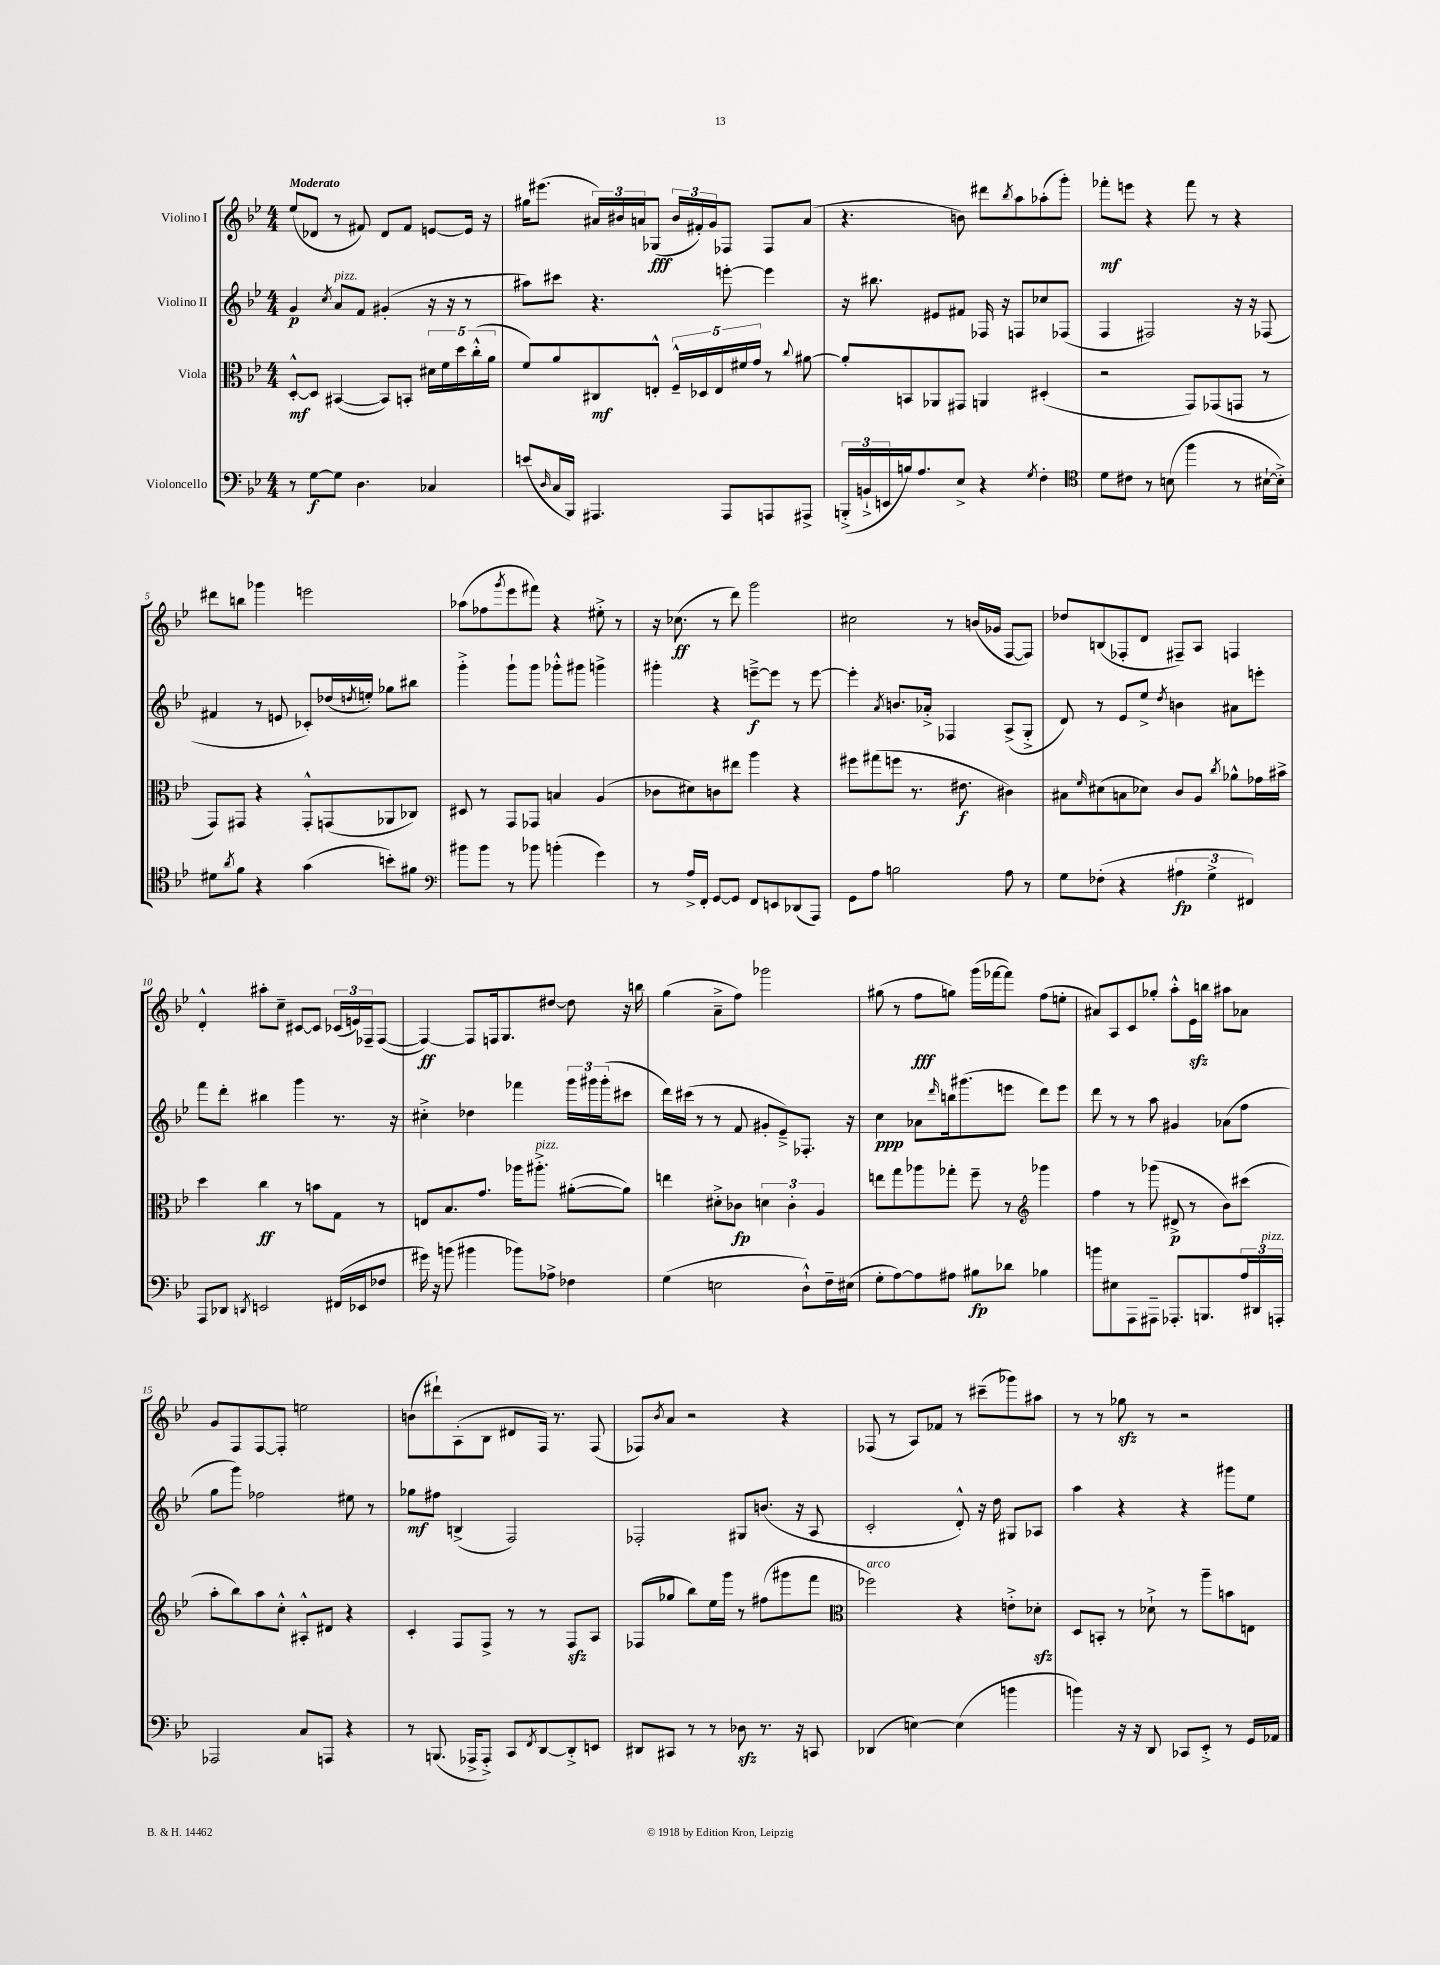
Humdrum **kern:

**kern	**dynam	**kern	**dynam	**kern	**dynam	**kern	**dynam
*part4	*part4	*part3	*part3	*part2	*part2	*part1	*part1
*staff4	*staff4	*staff3	*staff3	*staff2	*staff2	*staff1	*staff1
*I"Violoncello	*	*I"Viola	*	*I"Violino II	*	*I"Violino I	*
*clefF4	*	*clefC3	*	*clefG2	*	*clefG2	*
*k[b-e-]	*	*k[b-e-]	*	*k[b-e-]	*	*k[b-e-]	*
*M4/4	*	*M4/4	*	*M4/4	*	*M4/4	*
=1	=1	=1	=1	=1	=1	=1	=1
!	!	!	!	!	!	!LO:TX:a:B:t=Moderato	!
8r	.	[8D'^^/L	mf	4g/	p	(8ee-/L	.
[8G\L	f	8D/J]	.	.	.	8d-X/J	.
.	.	.	.	8qcc/	.	.	.
!	!	!	!	!LO:TX:a:i:t=pizz.	!	!	!
8G\J]	.	([4BB#X/	.	8a/L	.	8r	.
4.D\	.	.	.	8f/J	.	8f#X/)	.
.	.	8BB#/L])	.	(4g#X'/	.	8d-/L	.
.	.	8BBn'/J	.	.	.	8f#/J	.
4C-X/	.	20d#X\LL	.	16r	.	[8en/L	.
.	.	20f\	.	.	.	.	.
.	.	.	.	16r	.	.	.
.	.	20dd\	.	.	.	.	.
.	.	.	.	8r	.	16e/Jk]	.
.	.	(20cc'^^\	.	.	.	.	.
.	.	.	.	.	.	16r	.
.	.	20a\JJ	.	.	.	.	.
=2	=2	=2	=2	=2	=2	=2	=2
(8en/L	.	8f/L)	.	8aa#X\L)	.	16gg#X\KL	.
.	.	.	.	.	.	(8.eee#X\J	.
16qqD/	.	.	.	.	.	.	.
16C/L	.	8a/	.	8ccc#X\J	.	.	.
16BBB-/JJ)	.	.	.	.	.	.	.
4.AAA#X/	.	8C#X/	mf	4.r	.	24a#X/LL)	.
.	.	.	.	.	.	24b#X/	.
.	.	.	.	.	.	24an/J	.
.	.	8En'^^/J	.	.	.	(8G-X/J	fff
.	.	20F~^^/LL	.	.	.	24b#/LL	.
.	.	.	.	.	.	24f#X'/)	.
.	.	20D-X/	.	.	.	.	.
.	.	.	.	.	.	24g/J	.
.	.	20E/	.	.	.	.	.
8AAA#/L	.	.	.	[8eeen'\	.	8F-X/J	.
.	.	20f#X/	.	.	.	.	.
.	.	20g/JJ	.	.	.	.	.
8AAAn/	.	8r	.	4eee\]	.	8F-/L	.
.	.	8qqcc/	.	.	.	.	.
8AAA#X^/J	.	[8a#X\	.	.	.	(8a/J	.
=3	=3	=3	=3	=3	=3	=3	=3
(24BBBn'^/LL	.	8a#'/L]	.	16r	.	4.r	.
24BBn`^/	.	.	.	.	.	.	.
.	.	.	.	8.bb#X\	.	.	.
24EEn/	.	.	.	.	.	.	.
16Bn/J)	.	8BBn/	.	.	.	.	.
8.A/	.	.	.	.	.	.	.
.	.	8AA-X/	.	8e#X/L	.	.	.
8E-^/J	.	8GG#X/J	.	8f#X/J	.	8bn\)	.
4r	.	4AAn/	.	16F-X/	.	8ddd#X\L	.
.	.	.	.	16r	.	.	.
.	.	.	.	.	.	8qbb-/	.
.	.	.	.	8Fn/L	.	8aa\	.
8qG/	.	.	.	.	.	.	.
4F'\	.	(4D#X'/	.	8cc-X/	.	(8aa-X'\	.
.	.	.	.	(8F-X/J	.	8ggg'\J)	.
=4	=4	=4	=4	=4	=4	=4	=4
*clefC4	*	*	*	*	*	*	*
8d\L	.	2r	.	4F/	.	8fff-X'\L	mf
8c#X\J	.	.	.	.	.	8eeen\J	.
8r	.	.	.	2F#X/)	.	4r	.
(8Bn\	.	.	.	.	.	.	.
4ff\	.	8GG/L)	.	.	.	8fff-\	.
.	.	(8GG-X/	.	.	.	8r	.
8r	.	8GGn/J	.	16r	.	4r	.
.	.	.	.	16r	.	.	.
[16B#X`\LL	.	8r	.	(8F-X/	.	.	.
16B#'^\JJ])	.	.	.	.	.	.	.
!!LO:LB:g=z
=5	=5	=5	=5	=5	=5	=5	=5
8d#X\L	.	8GG/L)	.	4f#X/	.	8ddd#X\L	.
8qa/	.	.	.	.	.	.	.
8f\J	.	8GG#X/J	.	.	.	8bbn\J	.
4r	.	4r	.	8r	.	4ggg-X\	.
.	.	.	.	8en/	.	.	.
(4g\	.	8GG#'^^/L	.	8c-X'/L)	.	2eeen\	.
.	.	(8GGn/	.	(16dd-X/L	.	.	.
.	.	.	.	8qddn/	.	.	.
.	.	.	.	16een'/JJ)	.	.	.
8bn'\L)	.	8AA-X/	.	8gg-X\L	.	.	.
8f#X\J	.	8C-X/J)	.	8bb#X\J	.	.	.
=6	=6	=6	=6	=6	=6	=6	=6
*clefF4	*	*	*	*	*	*	*
8b#X\L	.	8D#X/	.	4ggg'^\	.	(8aa-X\L	.
8b#\J	.	8r	.	.	.	8ff-X\	.
.	.	.	.	.	.	8qggg/	.
8r	.	8GG/L	.	8ggg`\L	.	8eee-\	.
8b-X\	.	8GG-X/J	.	8ggg\J	.	8fff#X\J)	.
(4bn'\	.	4Bn/	.	8ggg-X'^^\L	.	4r	.
.	.	.	.	8ggg#X\J	.	.	.
4g\)	.	(4A/	.	4gggn^\	.	8ee#X'^\	.
.	.	.	.	.	.	8r	.
=7	=7	=7	=7	=7	=7	=7	=7
8r	.	8c-X\L	.	4ggg#X'\	.	16r	.
.	.	.	.	.	.	(8.cc-X\	ff
16A^/LL	.	8d#X\)	.	.	.	.	.
16FF'/JJ	.	.	.	.	.	.	.
[8GG/L	.	8cn\	.	4r	.	8r	.
8GG/J]	.	8ee#X\J	.	.	.	8ddd\)	.
8FF/L	.	4aa\	.	[8eeen~^\L	f	2ggg\	.
8EEn/	.	.	.	8eee\J]	.	.	.
(8DD-X/	.	4r	.	8r	.	.	.
8AAA/J)	.	.	.	[8eee\	.	.	.
=8	=8	=8	=8	=8	=8	=8	=8
8GG\L	.	8ff#X\L	.	4eee'\]	.	2cc#X\	.
8A\J	.	(8gg#X\	.	.	.	.	.
.	.	.	.	8qa/	.	.	.
2Bn\	.	8ffn\J	.	8.bn/L	.	.	.
.	.	8.r	.	.	.	.	.
.	.	.	.	16a-X'^/Jk	.	.	.
.	.	.	.	4F-X/	.	8r	.
.	.	8.e#X\	f	.	.	.	.
.	.	.	.	.	.	(16bn/LL	.
.	.	.	.	.	.	16g-X/JJ	.
8A\	.	4c#X\)	.	(8A^/L	.	[8F/L	.
8r	.	.	.	8G'^/J	.	8F/J])	.
=9	=9	=9	=9	=9	=9	=9	=9
8G\L	.	8B#X\L	.	8d/)	.	8dd-X/L	.
.	.	16qqf/	.	.	.	.	.
(8F-X'\J	.	(8d#X\	.	8r	.	(8Bn/	.
4r	.	8Bn\	.	8e-/L	.	8F-X'/	.
.	.	8d-X\J)	.	8ee-^/J	.	8d/J	.
.	.	.	.	8qdd/	.	.	.
6A#X\	fp	8c/L	.	4bn\	.	8F#X~/L)	.
.	.	8A/J	.	.	.	8A/J	.
6G^\	.	.	.	.	.	.	.
.	.	8qcc/	.	.	.	.	.
.	.	8a-X^^\L	.	8a#X\L	.	4Fn/	.
6FF#X/)	.	.	.	.	.	.	.
.	.	16g-X\L	.	8eeen'\J	.	.	.
.	.	16b#X^\JJ	.	.	.	.	.
!!LO:LB:g=z
=10	=10	=10	=10	=10	=10	=10	=10
8AAA/L	.	4dd\	.	8fff\L	.	4d'^^/	.
8DD-X/J	.	.	.	8ddd'\J	.	.	.
8qDDn/	.	.	.	.	.	.	.
2EEn/	.	4cc\	ff	4bb#X\	.	8aa#X'\L	.
.	.	.	.	.	.	8cc~\J	.
.	.	8r	.	4ggg\	.	[8c#X/L	.
.	.	8bn\L	.	.	.	8c#/J]	.
(16FF#X/LL	.	8G\J	.	8.r	.	(24c-X/LL	.
.	.	.	.	.	.	24en/)	.
16EE-X/J	.	.	.	.	.	.	.
.	.	.	.	.	.	24F-X~/J	.
8F-X/J	.	8r	.	.	.	([8F-/J	.
.	.	.	.	16r	.	.	.
=11	=11	=11	=11	=11	=11	=11	=11
16g#X\)	.	8En/L	.	4cc#X'^\	.	4F-/_)	ff
16r	.	.	.	.	.	.	.
(8bn\	.	8.B-/	.	.	.	.	.
4b#X\	.	.	.	4dd-X\	.	8F-/L]	.
.	.	8.g/J	.	.	.	.	.
.	.	.	.	.	.	16Fn/k	.
.	.	.	.	.	.	8.G/	.
8b-X\L)	.	16aa-X\KL	.	4fff-X\	.	.	.
!	!	!LO:TX:a:i:t=pizz.	!	!	!	!	!
.	.	8.aa#X'^\J	.	.	.	.	.
8A-X^\J	.	.	.	.	.	[8dd#X/J	.
4F-X\	.	([8a#X'\L	.	24ggg\LL	.	8dd#\]	.
.	.	.	.	24ggg#X\	.	.	.
.	.	.	.	(24ggg#'\J	.	.	.
.	.	8a#\J])	.	8ccc#X\J	.	16r	.
.	.	.	.	.	.	16bbn\	.
=12	=12	=12	=12	=12	=12	=12	=12
(4G\	.	4een\	.	16ddd\LL)	.	(4gg\	.
.	.	.	.	(16ccc#X\JJ	.	.	.
.	.	.	.	8r	.	.	.
2En\	.	8d#X'^\L	.	8r	.	8a~^\L	.
.	.	8c-X\J	fp	8f/	.	8ff\J)	.
.	.	6dn\	.	8g#X'/L	.	2ggg-X\	.
.	.	.	.	8e-~^/)	.	.	.
.	.	6c-'\	.	.	.	.	.
8D`^^\L)	.	.	.	8.F-X'/J	.	.	.
.	.	6A/	.	.	.	.	.
16F~\L	.	.	.	.	.	.	.
(16E#X\JJ	.	.	.	16r	.	.	.
=13	=13	=13	=13	=13	=13	=13	=13
8G'\L	.	8een\L	.	4cc\	ppp	(8gg#X\	.
[8A\)	.	8gg\	.	.	.	8r	.
8A\]	.	8aa-X\	.	8a-X\L	.	8ff\L	fff
.	.	.	.	16qqddd/	.	.	.
8A#X\J	.	8gg-X'\J	.	16bbn\k	.	8ggn\J)	.
.	.	.	.	(8.ggg#X\	.	.	.
8B#X\L	fp	8ff~\	.	.	.	(16ggg\LL	.
.	.	.	.	.	.	[16fff-X\J	.
8d-X\J	.	8r	.	8eeen\J	.	8fff-\J])	.
*	*	*clefG2	*	*	*	*	*
4B-X\	.	4ggg-X\	.	8ddd\L)	.	(8ff\L	.
.	.	.	.	8eee\J	.	8een'\J	.
=14	=14	=14	=14	=14	=14	=14	=14
8bn\L	.	4ff\	.	8ddd\	.	8a#X/L)	.
8E#X\	.	.	.	8r	.	8A/	.
8AAA\	.	8r	.	8r	.	8c/	.
8AAA#X~\J	.	(8ggg-X\	.	8aa\	.	8gg-X'/J	.
8.AAA-X'/L	.	8d#X^/	p	4g#X/	.	8aa'^^\L	.
.	.	8r	.	.	.	16e-zz\L	.
8.BBBn/	.	.	.	.	.	16bbn\JJ	.
.	.	8b-\L)	.	(8a-X\L	.	8aa#X\L	.
24A/L	.	(8ccc#X\J	.	8ff\J	.	8a-X\J	.
24DD#X/	.	.	.	.	.	.	.
!LO:TX:a:i:t=pizz.	!	!	!	!	!	!	!
24AAAn'/JJ	.	.	.	.	.	.	.
!!LO:LB:g=z
=15	=15	=15	=15	=15	=15	=15	=15
2AAA-X/	.	8aa'\L	.	8gg\L	.	8g/L	.
.	.	8bb-\)	.	8ggg\J)	.	8F/	.
.	.	8aa\	.	2ff-X\	.	[8F/	.
.	.	8cc'^^\J	.	.	.	8F'/J]	.
8C/L	.	8A#X'^^/L	.	.	.	2een\	.
8AAAn/J	.	8d#X/J	.	.	.	.	.
4r	.	4r	.	8ee#X\	.	.	.
.	.	.	.	8r	.	.	.
=16	=16	=16	=16	=16	=16	=16	=16
8r	.	4c'/	.	8gg-X\L	mf	(8bn\L	.
(8.BBBn/	.	.	.	8ff#X\J	.	8ddd#X`\)	.
.	.	8F/L	.	(4Bn^/	.	(8A'\	.
16AAA-X^/KL	.	.	.	.	.	.	.
8AAA-'^/J)	.	8F^/J	.	.	.	8B-\J	.
8CC/L	.	8r	.	2F/)	.	8d#X/L	.
8qFF/	.	.	.	.	.	.	.
[8DD/	.	8r	.	.	.	16F/Jk)	.
.	.	.	.	.	.	8.r	.
8DD'^/]	.	8Fzz/L	.	.	.	.	.
8EEn/J	.	8A/J	.	.	.	(8F/	.
=17	=17	=17	=17	=17	=17	=17	=17
8DD#X/L	.	(8F-X/L	.	2F-X'/	.	8F-X/L)	.
.	.	.	.	.	.	8qb-/	.
8CC#X/J	.	8gg-X/J	.	.	.	8a/J	.
8r	.	8bb-\L)	.	.	.	2r	.
8r	.	16ee-\L	.	.	.	.	.
.	.	16ggg\JJ	.	.	.	.	.
8D-Xzz\	.	8r	.	8G#X/L	.	.	.
8.r	.	(8ff#X\L	.	(8.bn/J	.	.	.
.	.	8ggg#X\	.	.	.	4r	.
16r	.	.	.	16r	.	.	.
8CCn/	.	8fff\J	.	8A/	.	.	.
=18	=18	=18	=18	=18	=18	=18	=18
*	*	*clefC3	*	*	*	*	*
!	!	!LO:TX:a:i:t=arco	!	!	!	!	!
(4DD-X/	.	2ff-X\)	.	2c'/	.	(8F-X/	.
.	.	.	.	.	.	8r	.
[4En\)	.	.	.	.	.	8A/L)	.
.	.	.	.	.	.	8f-X/J	.
(4E\]	.	4r	.	8d'^^/)	.	8r	.
.	.	.	.	16r	.	(8ccc#X~\L	.
.	.	.	.	16dd\	.	.	.
4bn\	.	8en'^\L	.	8G#X/L	.	8ggg-X\)	.
.	.	8d-Xzz'\J	.	8A-X/J	.	8aa#X\J	.
=19	=19	=19	=19	=19	=19	=19	=19
4bn\)	.	8D/L	.	4aa\	.	8r	.
.	.	8BBn'/J	.	.	.	8r	.
16r	.	8r	.	4r	.	8gg-Xzz\	.
16r	.	.	.	.	.	.	.
8DD/	.	8d-X`^\	.	.	.	8r	.
8CC-X/L	.	8r	.	4r	.	2r	.
8EE-'^/J	.	8aa~\L	.	.	.	.	.
8r	.	8bn\	.	8ggg#X\L	.	.	.
16GG/LL	.	8En\J	.	8ee-\J	.	.	.
16AA-X/JJ	.	.	.	.	.	.	.
==	==	==	==	==	==	==	==
*-	*-	*-	*-	*-	*-	*-	*-
